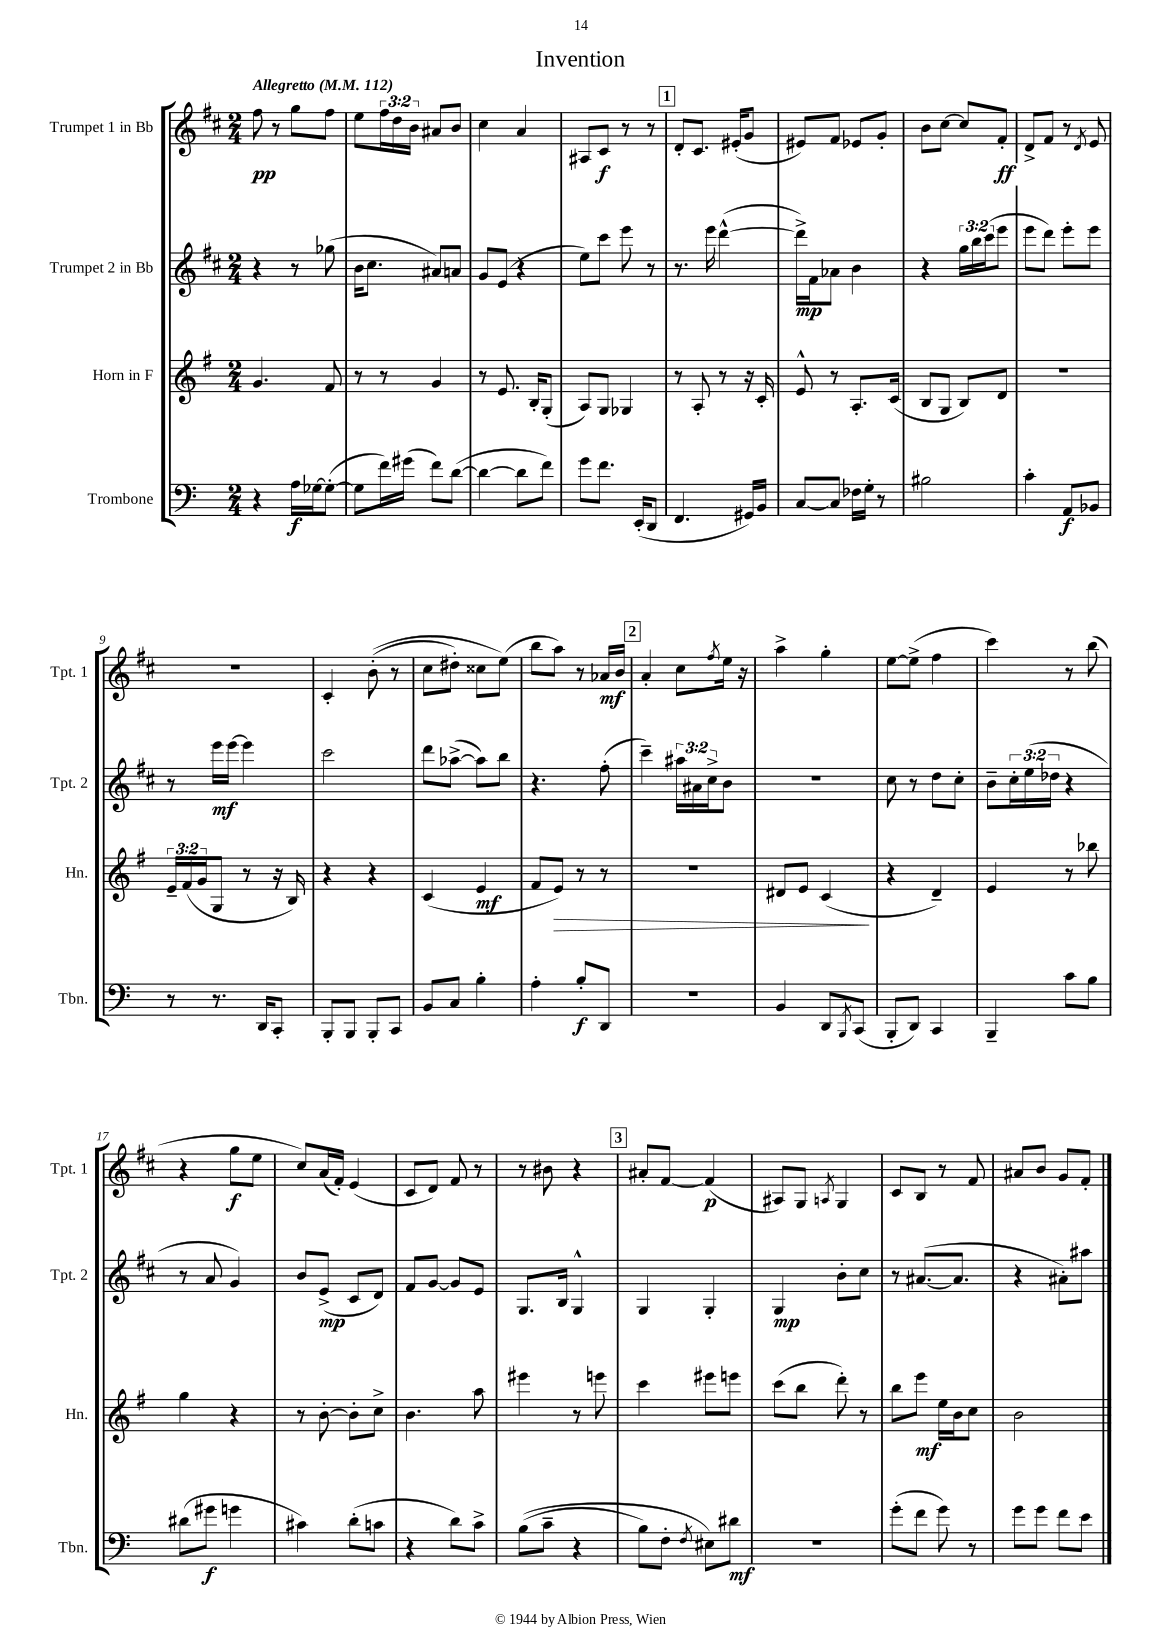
\header { title = "Invention" }
<<
\new StaffGroup <<
\new Staff = "s0" \with { instrumentName = "Trumpet 1 in Bb" shortInstrumentName = "Tpt. 1" } {
    \clef treble \key d \major \numericTimeSignature \time 2/4 \override Staff.TupletNumber.text = #tuplet-number::calc-fraction-text \tempo "Allegretto" 4 = 112
    fis''8\pp r8 g''8 fis''8 |
    e''8 \tuplet 3/2 { fis''16 d''16 b'16 } ais'8 b'8 |
    cis''4 a'4 |
    ais8 cis'8\f r8 r8 |
    \mark \markup { \box "1" } d'8-. cis'8. eis'16-.( g'8 |
    eis'8) fis'8 ees'8 g'8-. |
    b'8 cis''8~ cis''8 fis'8-.\ff |
    d'8-> fis'8 r8 \acciaccatura { d'8 } e'8 |
    r2 |
    cis'4-. b'8-.(\( r8 |
    cis''8 dis''8-.) cisis''8 e''8(\) |
    b''8 a''8) r8 aes'16\mf b'16 |
    \mark \markup { \box "2" } a'4-. cis''8 \acciaccatura { fis''8 } e''16 r16 |
    a''4-> g''4-. |
    e''8~ e''8->( fis''4 |
    cis'''4) r8 b''8( |
    r4 g''8\f e''8 |
    cis''8) a'16( fis'16-.) e'4( |
    cis'8 d'8) fis'8 r8 |
    r8 bis'8 r4 |
    \mark \markup { \box "3" } ais'8-. fis'8~ fis'4\p( |
    ais8) g8 \acciaccatura { a8 } g4 |
    cis'8 b8 r8 fis'8 |
    ais'8 b'8 g'8 fis'8-. \bar "|." |
}
\new Staff = "s1" \with { instrumentName = "Trumpet 2 in Bb" shortInstrumentName = "Tpt. 2" } {
    \clef treble \key d \major \numericTimeSignature \time 2/4 \override Staff.TupletNumber.text = #tuplet-number::calc-fraction-text
    r4 r8 ges''8( |
    b'16 cis''8. ais'8) a'8 |
    g'8 e'8( r4 |
    e''8) cis'''8 e'''8 r8 |
    \mark \markup { \box "1" } r8. e'''16 d'''4~-^( |
    d'''16->\mp) fis'16 aes'8 b'4 |
    r4 \tuplet 3/2 { g''16 b''16 cis'''16( } e'''8 |
    e'''8 d'''8) e'''8-. e'''8 |
    r8 e'''16\mf e'''16~ e'''4 |
    cis'''2 |
    d'''8 aes''8~->( aes''8) b''8 |
    r4. fis''8-.( |
    \mark \markup { \box "2" } cis'''4--) \tuplet 3/2 { ais''16 ais'16 cis''16-> } b'8 |
    R2 |
    cis''8 r8 d''8 cis''8-. |
    b'8-- \tuplet 3/2 { cis''16-. e''16( des''16 } r4 |
    r8 a'8 g'4) |
    b'8 e'8->\mp( cis'8 d'8) |
    fis'8 g'8~ g'8 e'8 |
    g8. b16 g4-^ |
    \mark \markup { \box "3" } g4 g4-. |
    g4\mp b'8-. cis''8 |
    r8 ais'8.~( ais'8. |
    r4 ais'8-.) ais''8 \bar "|." |
}
\new Staff = "s2" \with { instrumentName = "Horn in F" shortInstrumentName = "Hn." } {
    \clef treble \key g \major \numericTimeSignature \time 2/4 \override Staff.TupletNumber.text = #tuplet-number::calc-fraction-text
    g'4. fis'8 |
    r8 r8 g'4 |
    r8 e'8. b16-. g8-.( |
    a8) g8 ges4 |
    \mark \markup { \box "1" } r8 a8-. r8 r16 c'16-. |
    e'8-^ r8 a8.-. c'16( |
    b8 g8 b8) d'8 |
    r2 |
    \tuplet 3/2 { e'16-- fis'16( g'16 } g8 r8 r16 b16) |
    r4 r4 |
    c'4( e'4\mf |
    fis'8 e'8\>) r8 r8 |
    \mark \markup { \box "2" } r2 |
    dis'8 e'8 c'4\!( |
    r4 d'4--) |
    e'4 r8 bes''8 |
    g''4 r4 |
    r8 b'8~-. b'8-. c''8-> |
    b'4. a''8 |
    eis'''4 r8 e'''8 |
    \mark \markup { \box "3" } c'''4 eis'''8 e'''8 |
    c'''8( b''8 d'''8-.) r8 |
    b''8 e'''8\mf e''16 b'16 c''8 |
    b'2 \bar "|." |
}
\new Staff = "s3" \with { instrumentName = "Trombone" shortInstrumentName = "Tbn." } {
    \clef bass \key c \major \numericTimeSignature \time 2/4
    r4 a16\f ges16~ ges8~-.( |
    ges8 f'16) gis'16( f'8) d'8~( |
    d'4~ d'8 f'8) |
    g'8 f'8. e,16-.( d,8 |
    \mark \markup { \box "1" } f,4. gis,16) b,16 |
    c8~ c8 fes16 g16-. r8 |
    bis2 |
    c'4-. a,8\f bes,8 |
    r8 r8. d,16 c,8-. |
    b,,8-. b,,8 b,,8-. c,8 |
    b,8 c8 b4-. |
    a4-. b8-.\f d,8 |
    \mark \markup { \box "2" } r2 |
    b,4 d,8 \acciaccatura { b,,8 } c,8( |
    b,,8-. d,8) c,4 |
    b,,4-- c'8 b8 |
    dis'8( gis'8\f g'4 |
    cis'4) d'8-.( c'8 |
    r4 d'8) c'8-> |
    b8(\( c'8-- r4 |
    \mark \markup { \box "3" } b8) f8-. \acciaccatura { f8 } eis8\) dis'8\mf |
    R2 |
    g'8-.( f'8 g'8) r8 |
    g'8 g'8 f'8 e'8 \bar "|." |
}
>>
>>
